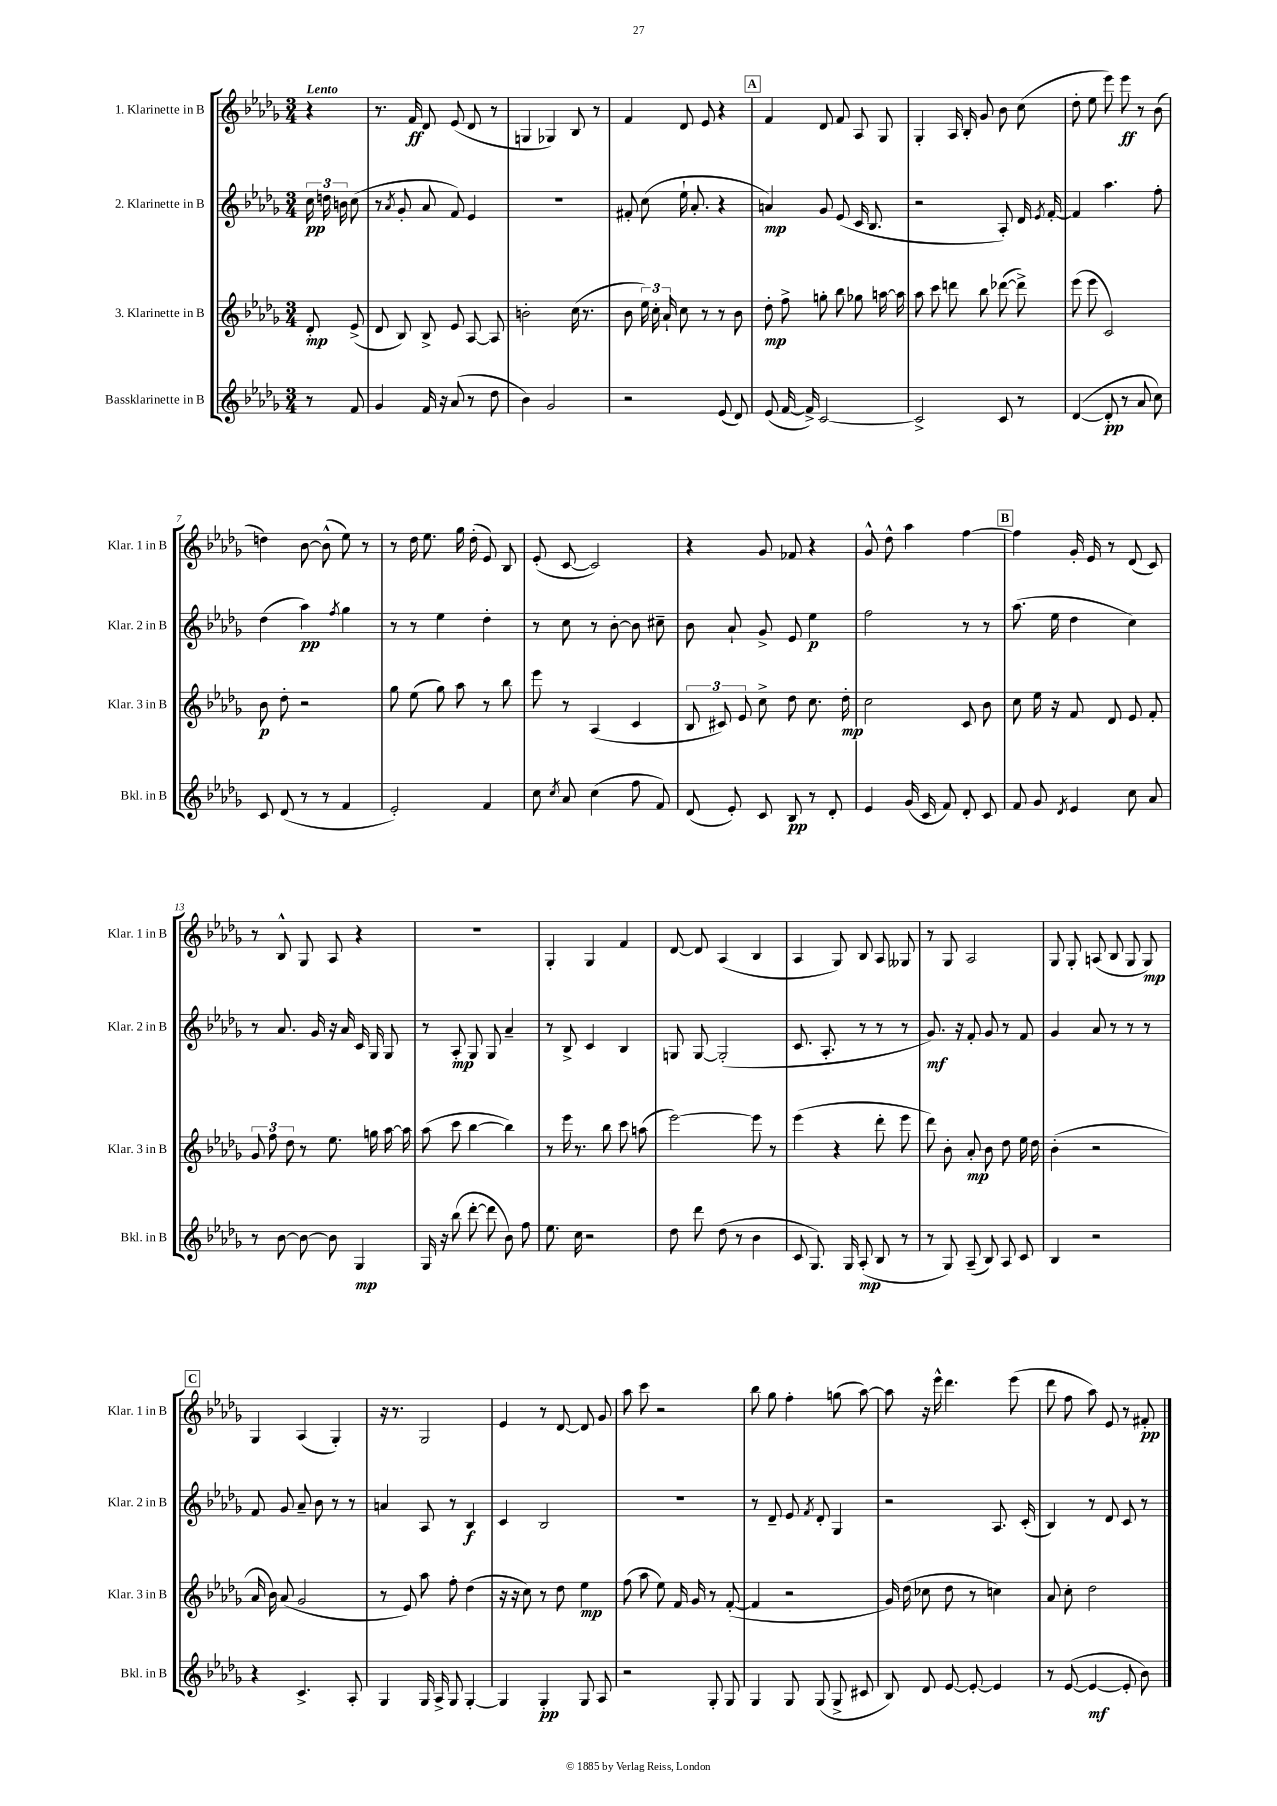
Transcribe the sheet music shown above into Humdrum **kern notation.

**kern	**dynam	**kern	**dynam	**kern	**dynam	**kern	**dynam
*part4	*part4	*part3	*part3	*part2	*part2	*part1	*part1
*staff4	*staff4	*staff3	*staff3	*staff2	*staff2	*staff1	*staff1
*I"Bassklarinette in B	*	*I"3. Klarinette in B	*	*I"2. Klarinette in B	*	*I"1. Klarinette in B	*
*I'Bkl. in B	*	*I'Klar. 3 in B	*	*I'Klar. 2 in B	*	*I'Klar. 1 in B	*
*clefG2	*	*clefG2	*	*clefG2	*	*clefG2	*
*k[b-e-a-d-g-]	*	*k[b-e-a-d-g-]	*	*k[b-e-a-d-g-]	*	*k[b-e-a-d-g-]	*
*M3/4	*	*M3/4	*	*M3/4	*	*M3/4	*
=	=	=	=	=	=	=	=
!	!	!	!	!	!	!LO:TX:a:B:t=Lento	!
8r	.	8d-'/	mp	24cc\	pp	4r	.
.	.	.	.	24ddn\	.	.	.
.	.	.	.	24bn\	.	.	.
8f/	.	(8e-^/	.	(8cc\	.	.	.
=1	=1	=1	=1	=1	=1	=1	=1
4g-/	.	8d-/	.	8r	.	8.r	.
.	.	.	.	8qa-/	.	.	.
.	.	8B-/)	.	8g-'/	.	.	.
.	.	.	.	.	.	16f/	ff
16f/	.	8B-^/	.	8a-/	.	8d-/	.
16r	.	.	.	.	.	.	.
(8a-/	.	8e-/	.	8f/)	.	(8e-/	.
8r	.	[8A-/	.	4e-/	.	8d-/	.
8dd-\	.	8A-/]	.	.	.	8r	.
=2	=2	=2	=2	=2	=2	=2	=2
4b-\)	.	2bn'\	.	2.r	.	4Gn/	.
2g-/	.	.	.	.	.	4G-X/)	.
.	.	(16cc\	.	.	.	8B-/	.
.	.	8.r	.	.	.	.	.
.	.	.	.	.	.	8r	.
=3	=3	=3	=3	=3	=3	=3	=3
2r	.	8b-\	.	8f#X'/	.	4f/	.
.	.	24ee-\)	.	(8cc\	.	.	.
.	.	24cc'\	.	.	.	.	.
.	.	24a-`/	.	.	.	.	.
.	.	8cc\	.	16ee-`\	.	8d-/	.
.	.	.	.	8.a-'/	.	.	.
.	.	8r	.	.	.	8e-/	.
(8e-/	.	8r	.	4r	.	4r	.
8d-/)	.	8b-\	.	.	.	.	.
!!LO:REH:place=s1:t=A
=4	=4	=4	=4	=4	=4	=4	=4
(8e-/	.	8dd-'\	mp	4an/)	mp	4f/	.
[16f/	.	8ff^\	.	.	.	.	.
16f^/])	.	.	.	.	.	.	.
[2c/	.	8ggn'\	.	8g-/	.	8d-/	.
.	.	8bb-\	.	(8e-/	.	8f/	.
.	.	8gg-X\	.	16c/	.	8A-/	.
.	.	.	.	8.B-/	.	.	.
.	.	[16aan\	.	.	.	8G-/	.
.	.	16aa\]	.	.	.	.	.
=5	=5	=5	=5	=5	=5	=5	=5
2c^/]	.	8aa-\	.	2r	.	4G-'/	.
.	.	8ccc\	.	.	.	.	.
.	.	8dddn\	.	.	.	16A-/	.
.	.	.	.	.	.	16B-'/	.
.	.	8bb-\	.	.	.	8g-/	.
8c/	.	([8ddd-X\	.	8A-'/)	.	8b-\	.
8r	.	8ddd-^\])	.	16d-/	.	(8cc\	.
.	.	.	.	8qe-/	.	.	.
.	.	.	.	[16f'/	.	.	.
=6	=6	=6	=6	=6	=6	=6	=6
([4d-/	.	(8eee-\	.	4f/]	.	8dd-'\	.
.	.	8eee-\	.	.	.	8ee-\	.
8d-'/]	pp	2c/)	.	4.aa-\	.	8eee-\)	.
8r	.	.	.	.	.	8eee-\	ff
8a-/	.	.	.	.	.	8r	.
8cc\)	.	.	.	8ff'\	.	(8b-\	.
!!LO:LB:g=z
=7	=7	=7	=7	=7	=7	=7	=7
8c/	.	8b-\	p	(4dd-\	.	4ddn\)	.
(8d-/	.	8dd-'\	.	.	.	.	.
8r	.	2r	.	4aa-\)	pp	[8b-\	.
8r	.	.	.	.	.	(8b-^^\]	.
.	.	.	.	8qff/	.	.	.
4f/	.	.	.	4gg-\	.	8ee-\)	.
.	.	.	.	.	.	8r	.
=8	=8	=8	=8	=8	=8	=8	=8
2e-'/)	.	8gg-\	.	8r	.	8r	.
.	.	(8ee-\	.	8r	.	16dd-\	.
.	.	.	.	.	.	8.ee-\	.
.	.	8gg-\)	.	4ee-\	.	.	.
.	.	8aa-\	.	.	.	16gg-\	.
.	.	.	.	.	.	(16dd-'\	.
4f/	.	8r	.	4dd-'\	.	8e-/)	.
.	.	8bb-\	.	.	.	8B-/	.
=9	=9	=9	=9	=9	=9	=9	=9
8cc\	.	8eee-\	.	8r	.	(8e-'/	.
8qcc/	.	.	.	.	.	.	.
8a-/	.	8r	.	8cc\	.	[8c/	.
(4cc\	.	(4A-/	.	8r	.	2c/])	.
.	.	.	.	[8b-'\	.	.	.
8ff\	.	4c/	.	8b-\]	.	.	.
8f/)	.	.	.	8cc#X~\	.	.	.
=10	=10	=10	=10	=10	=10	=10	=10
(8d-/	.	12B-/	.	8b-\	.	4r	.
.	.	12c#X/)	.	.	.	.	.
8e-'/)	.	.	.	8a-`/	.	.	.
.	.	12e-/	.	.	.	.	.
8c/	.	8cc^\	.	8g-^/	.	8g-/	.
8B-/	pp	8dd-\	.	8e-/	.	8f-X/	.
8r	.	8.cc\	.	4ee-\	p	4r	.
8d-'/	.	.	.	.	.	.	.
.	.	16dd-'\	mp	.	.	.	.
=11	=11	=11	=11	=11	=11	=11	=11
4e-/	.	2cc\	.	2ff\	.	8g-^^/	.
.	.	.	.	.	.	8dd-^^\	.
(16g-/	.	.	.	.	.	4aa-\	.
16c/	.	.	.	.	.	.	.
8f/)	.	.	.	.	.	.	.
8d-'/	.	8c/	.	8r	.	[4ff\	.
8c/	.	8b-\	.	8r	.	.	.
!!LO:REH:place=s1:t=B
=12	=12	=12	=12	=12	=12	=12	=12
8f/	.	8cc\	.	(8.aa-\	.	4ff\]	.
8g-/	.	16ee-\	.	.	.	.	.
.	.	16r	.	16ee-\	.	.	.
8qd-/	.	.	.	.	.	.	.
4e-/	.	8f/	.	4dd-\	.	16g-'/	.
.	.	.	.	.	.	16e-/	.
.	.	8d-/	.	.	.	8r	.
8cc\	.	8e-/	.	4cc\)	.	(8d-/	.
8a-/	.	8f'/	.	.	.	8c/)	.
!!LO:LB:g=z
=13	=13	=13	=13	=13	=13	=13	=13
8r	.	12g-/	.	8r	.	8r	.
.	.	12ff\	.	.	.	.	.
[8b-\	.	.	.	8.a-/	.	8B-^^/	.
.	.	12dd-\	.	.	.	.	.
8b-\_	.	8r	.	.	.	8G-/	.
.	.	.	.	16g-/	.	.	.
8b-\]	.	8.ee-\	.	16r	.	8A-/	.
.	.	.	.	16a-/	.	.	.
4G-/	mp	.	.	16c/	.	4r	.
.	.	16ggn\	.	16G-/	.	.	.
.	.	[16aa-\	.	8G-/	.	.	.
.	.	16aa-\]	.	.	.	.	.
=14	=14	=14	=14	=14	=14	=14	=14
16G-/	.	(8aa-\	.	8r	.	2.r	.
16r	.	.	.	.	.	.	.
(8bb-\	.	8ccc\	.	8A-'/	mp	.	.
[8ddd-'\	.	[4bb-\	.	8G-/	.	.	.
8ddd-\]	.	.	.	8G-/	.	.	.
8b-\)	.	4bb-\])	.	4a-~/	.	.	.
8ff\	.	.	.	.	.	.	.
=15	=15	=15	=15	=15	=15	=15	=15
8.ee-\	.	8r	.	8r	.	4G-'/	.
.	.	16eee-\	.	8B-^/	.	.	.
16cc\	.	8.r	.	.	.	.	.
2r	.	.	.	4c/	.	4G-/	.
.	.	8bb-\	.	.	.	.	.
.	.	8ccc\	.	4B-/	.	4f/	.
.	.	(8aan\	.	.	.	.	.
=16	=16	=16	=16	=16	=16	=16	=16
8dd-\	.	[2eee-\)	.	8Gn/	.	[8d-/	.
8ddd-\	.	.	.	[8G/	.	8d-/]	.
(8dd-\	.	.	.	(2G'/]	.	(4A-/	.
8r	.	.	.	.	.	.	.
4b-\	.	8eee-\]	.	.	.	4B-/	.
.	.	8r	.	.	.	.	.
=17	=17	=17	=17	=17	=17	=17	=17
8c/	.	(4eee-\	.	8.c/	.	4A-/	.
8.G-/)	.	.	.	.	.	.	.
.	.	.	.	8.A-'/	.	.	.
.	.	4r	.	.	.	8G-/)	.
16G-/	.	.	.	.	.	.	.
(8A-'/	mp	.	.	8r	.	8B-/	.
8B-/	.	8ddd-'\	.	8r	.	8A-/	.
8r	.	8eee-\	.	8r	.	8G--X/	.
=18	=18	=18	=18	=18	=18	=18	=18
8r	.	8ddd-\)	.	8.g-/)	mf	8r	.
8G-/)	.	8b-'\	.	.	.	8G-/	.
.	.	.	.	16r	.	.	.
(8A-~/	.	8a-'/	mp	8f'/	.	2A-/	.
8B-/)	.	8b-\	.	8g-/	.	.	.
8A-/	.	8dd-\	.	8r	.	.	.
8c/	.	16ee-\	.	8f/	.	.	.
.	.	16dd-\	.	.	.	.	.
=19	=19	=19	=19	=19	=19	=19	=19
4B-/	.	(4b-'\	.	4g-/	.	8G-/	.
.	.	.	.	.	.	8G-'/	.
2r	.	2r	.	8a-/	.	(8An/	.
.	.	.	.	8r	.	8B-/	.
.	.	.	.	8r	.	8G-/	.
.	.	.	.	8r	.	8G-/)	mp
!!LO:LB:g=z
!!LO:REH:place=s1:t=C
=20	=20	=20	=20	=20	=20	=20	=20
4r	.	16a-/	.	8f/	.	4G-/	.
.	.	16b-\)	.	.	.	.	.
.	.	(8a-/	.	8g-/	.	.	.
4.c^/	.	2g-/	.	8a-~/	.	(4A-/	.
.	.	.	.	8b-\	.	.	.
.	.	.	.	8r	.	4G-'/)	.
8A-'/	.	.	.	8r	.	.	.
=21	=21	=21	=21	=21	=21	=21	=21
4G-/	.	8r	.	4an/	.	16r	.
.	.	.	.	.	.	8.r	.
.	.	8e-/)	.	.	.	.	.
16G-/	.	8aa-\	.	8A-/	.	2G-/	.
16A-^/	.	.	.	.	.	.	.
8G-/	.	8ff'\	.	8r	.	.	.
[4G-'/	.	(4dd-\	.	4B-/	f	.	.
=22	=22	=22	=22	=22	=22	=22	=22
4G-/]	.	16r	.	4c/	.	4e-/	.
.	.	16r	.	.	.	.	.
.	.	8cc\)	.	.	.	.	.
4G-'/	pp	8r	.	2B-/	.	8r	.
.	.	8dd-\	.	.	.	[8d-/	.
8G-/	.	4ee-\	mp	.	.	8d-/]	.
8A-/	.	.	.	.	.	8g-/	.
=23	=23	=23	=23	=23	=23	=23	=23
2r	.	(8ff\	.	2.r	.	8aa-\	.
.	.	8aa-\	.	.	.	8ccc\	.
.	.	8ee-\)	.	.	.	2r	.
.	.	16f/	.	.	.	.	.
.	.	16g-/	.	.	.	.	.
8G-'/	.	8r	.	.	.	.	.
8G-/	.	([8f'/	.	.	.	.	.
=24	=24	=24	=24	=24	=24	=24	=24
4G-/	.	4f/]	.	8r	.	8bb-\	.
.	.	.	.	8d-~/	.	8gg-\	.
8G-/	.	2r	.	8e-/	.	4ff'\	.
.	.	.	.	8qf/	.	.	.
(8G-/	.	.	.	8d-'/	.	.	.
8G-^/	.	.	.	4G-/	.	(8ggn\	.
8c#X/	.	.	.	.	.	[8aa-\)	.
=25	=25	=25	=25	=25	=25	=25	=25
8B-/)	.	16g-/)	.	2r	.	8aa-\]	.
.	.	(16dd-\	.	.	.	.	.
8d-/	.	8cc-X\	.	.	.	16r	.
.	.	.	.	.	.	16eee-^^\	.
[8e-/	.	8dd-\	.	.	.	4.ddd-\	.
8e-'/_	.	8r	.	.	.	.	.
4e-/]	.	4ccn\)	.	8.A-/	.	.	.
.	.	.	.	.	.	(8eee-\	.
.	.	.	.	(16c'/	.	.	.
=26	=26	=26	=26	=26	=26	=26	=26
8r	.	8a-/	.	4B-/)	.	8ddd-\	.
([8e-/	.	8cc'\	.	.	.	8ff\	.
4e-/_	mf	2dd-\	.	8r	.	8aa-\)	.
.	.	.	.	8d-/	.	8e-/	.
8e-'/]	.	.	.	8c/	.	8r	.
8b-\)	.	.	.	8r	.	8f#X'/	pp
==	==	==	==	==	==	==	==
*-	*-	*-	*-	*-	*-	*-	*-
